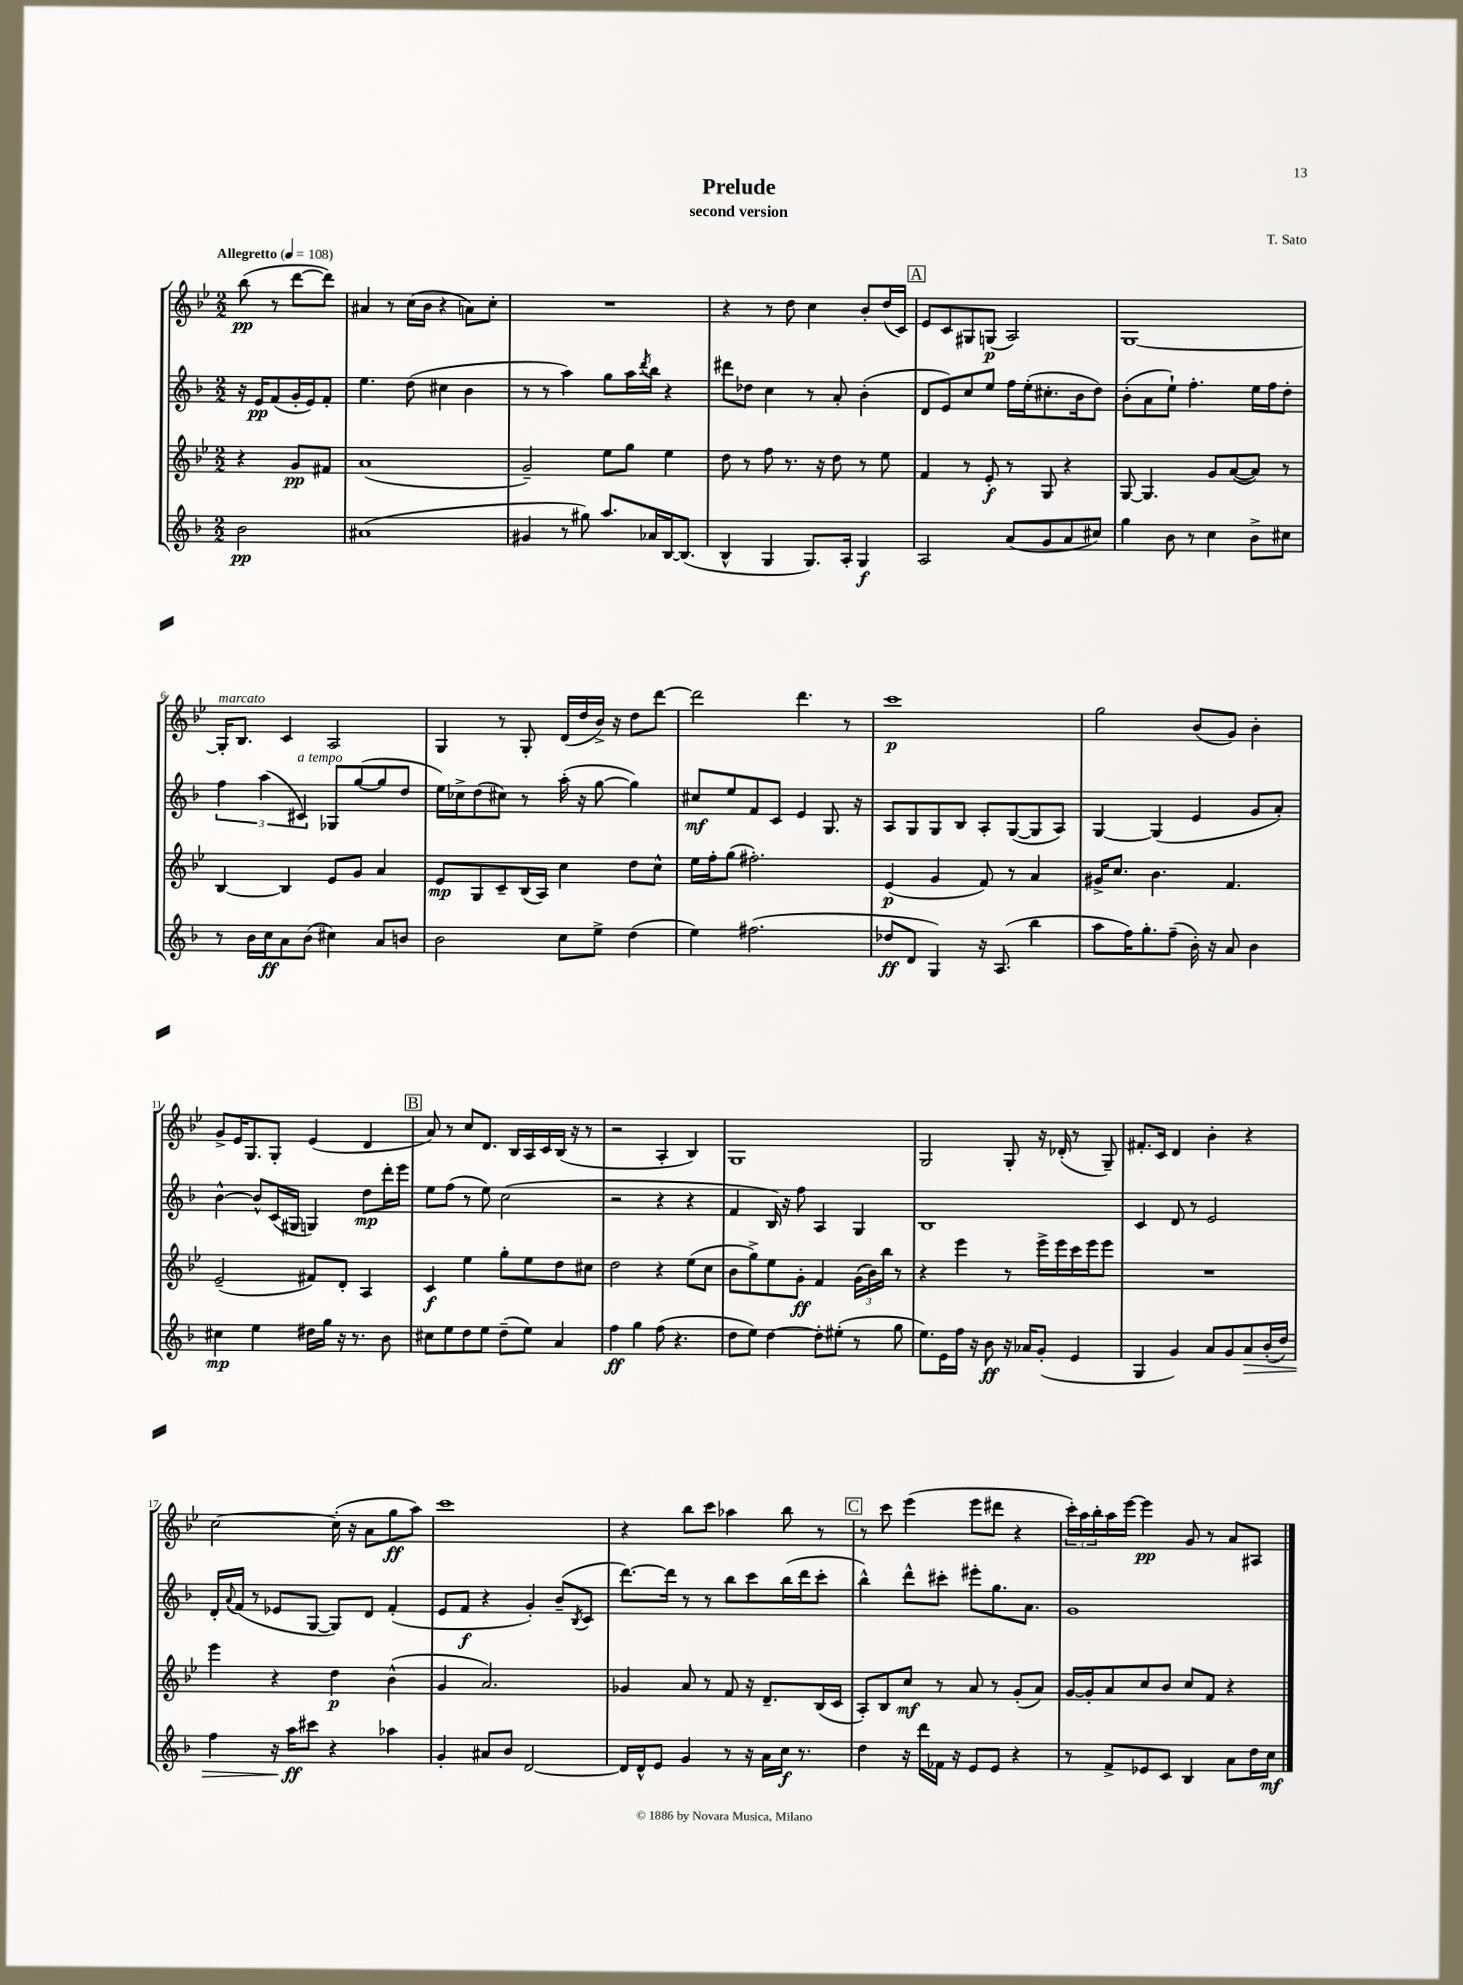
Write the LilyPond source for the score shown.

\header { title = "Prelude" composer = "T. Sato" subtitle = "second version" }
<<
\new StaffGroup <<
\new Staff = "s0" {
    \clef treble \key bes \major \numericTimeSignature \time 2/2 \partial 2 \tempo "Allegretto" 4 = 108
    bes''8\pp( r8 d'''8~ d'''8) |
    ais'4 r8 c''16( bes'16 r4 a'8) c''8-. |
    R1 |
    r4 r8 d''8 c''4 bes'8-. d''16( c'16) |
    \mark \markup { \box "A" } ees'8 c'8 gis8 g8\p( a2) |
    g1~ |
    g16-.^\markup { \italic "marcato" } bes8. c'4 a2 |
    g4 r8 g8-. d'16( d''16 bes'16->) r16 d''8 d'''8~ |
    d'''2 d'''4. r8 |
    c'''1\p |
    g''2 bes'8( g'8) bes'4-. |
    g'8-> ees'16 g8. g8-. ees'4( d'4 |
    \mark \markup { \box "B" } a'8) r8 c''8 d'8. bes16 a16 c'16 bes16( r16 r8 |
    r2 a4-. bes4) |
    g1 |
    g2 g8-. r16 des'16-.( r8 g8--) |
    fis'8.-. c'16 d'4 bes'4-. r4 |
    c''2~ c''16-.( r16 a'8 g''8\ff a''8) |
    c'''1 |
    r4 bes''8 c'''8 aes''4 bes''8 r8 |
    \mark \markup { \box "C" } r8 c'''8 ees'''4( ees'''8 dis'''8 r4 |
    \tuplet 3/2 { c'''16-.) a''16 bes''16-. } a''16 ees'''16~ ees'''4\pp g'8 r8 a'8 ais8 \bar "|." |
}
\new Staff = "s1" {
    \clef treble \key f \major \numericTimeSignature \time 2/2 \partial 2
    r16 e'16\pp f'8( g'16-. e'16) f'8-. |
    e''4. d''8( cis''4 bes'4 |
    r8 r8 a''4) g''8 a''16 \acciaccatura { d'''8 } bes''16 r4 |
    dis'''8 des''8 c''4 r8 a'8-. bes'4-.( |
    \mark \markup { \box "A" } d'8 e'8) c''8 e''8 f''16 e''16-.( cis''8.-. bes'16 d''8) |
    bes'8-.( a'8 e''8-!) f''4.-. e''16 f''16 d''8-. |
    \tuplet 3/2 { f''4 a''4( cis'4^\markup { \italic "a tempo" }) } ges8 g''8~( g''8 d''8 |
    e''16) ces''16-> d''8( cis''8) r8 a''16-.( r16 g''8~ g''4) |
    cis''8\mf e''8 f'8 c'8 e'4 g8. r16 |
    a8 g8 g8 bes8 a8-. g8~( g8 a8) |
    g4~ g4( e'4 g'8 a'8-.) |
    bes'4~-^ bes'8-^ c'16( gis16 g4) d''8\mp d'''16-. e'''16 |
    \mark \markup { \box "B" } e''8 f''8( r8 e''8) c''2( |
    r2 r4 r4 |
    f'4 bes16) r16 f''8 a4 g4 |
    bes1 |
    c'4 d'8 r8 e'2 |
    d'16-. \appoggiatura { a'8 } f'16( r8 ees'8 g8~ g8) d'8 f'4-.( |
    e'8 f'8\f r4 g'4-.) bes'8--( \acciaccatura { bes8 } c'8 |
    d'''8.~) d'''16 r8 r8 bes''8 c'''8 bes''16( d'''16 c'''8-. |
    \mark \markup { \box "C" } bes''4-^) d'''8-^ cis'''8-. eis'''8-. g''8. a'8. |
    g'1 \bar "|." |
}
\new Staff = "s2" {
    \clef treble \key bes \major \numericTimeSignature \time 2/2 \partial 2
    r4 g'8\pp fis'8 |
    a'1( |
    g'2--) ees''8 g''8 ees''4 |
    d''8 r8 f''8 r8. r16 d''8 r8 ees''8 |
    \mark \markup { \box "A" } f'4 r8 ees'8-.\f r8 g8 r4 |
    g8~ g4. g'8 a'8~( a'8) r8 |
    bes4~ bes4 ees'8 g'8 a'4 |
    ees'8\mp g8 c'8-- bes16( a16) c''4 d''8 c''8-^ |
    ees''16 f''16-. g''8( fis''2.-.) |
    ees'4\p( g'4 f'8) r8 a'4 |
    gis'16-> c''8. bes'4. f'4. |
    ees'2--( fis'8) d'8-. a4 |
    \mark \markup { \box "B" } c'4\f ees''4 g''8-. ees''8 d''8 cis''8 |
    d''2 r4 ees''8( c''8 |
    bes'8 g''8->) ees''8 g'8-.\ff f'4 \tuplet 3/2 { g'16( bes'16) bes''16 } r8 |
    r4 ees'''4 r8 ees'''16-> ees'''16 c'''16 ees'''16 ees'''8 |
    R1 |
    ees'''4 r4 d''4\p bes'4-^( |
    g'4 a'2.) |
    ges'4 a'8 r8 f'8 r16 d'8.-- bes16( c'16 |
    \mark \markup { \box "C" } a8-.) bes8 c''8\mf r8 a'8 r8 g'8-.( a'8) |
    g'16~ g'16-. a'8 c''8 bes'8 c''8 f'8 r4 \bar "|." |
}
\new Staff = "s3" {
    \clef treble \key f \major \numericTimeSignature \time 2/2 \partial 2
    bes'2\pp |
    ais'1( |
    gis'4 r8 gis''8) a''8. aes'16 bes16~ bes8.( |
    bes4-^ g4 g8.) a16-. g4\f |
    \mark \markup { \box "A" } a2 a'8( g'8 a'8 cis''8) |
    g''4 bes'8 r8 c''4 bes'8-> cis''8 |
    r8 bes'16 c''16\ff a'8 bes'8( cis''4) a'8 b'8 |
    bes'2 c''8 e''8-> d''4( |
    e''4) fis''2.( |
    des''8\ff d'8 g4) r16 a8.( bes''4 |
    a''8 f''16) g''8.-. f''8--( bes'16-.) r16 a'8 bes'4 |
    cis''4\mp e''4 dis''16 g''16 r16 r8. bes'8 |
    \mark \markup { \box "B" } cis''8 e''8 d''8 e''8 d''8--( e''8) a'4 |
    f''4\ff g''4 f''8( r4. |
    d''8 e''8) d''4~ d''8-. eis''8-.( r8 g''8 |
    e''8.) e'16 f''16 r16 bes'8\ff r16 aes'16 g'8-.( e'4 |
    g4 g'4) a'8 g'8 a'8\> bes'16-.( d''16) |
    f''4 r16 a''16\ff\! cis'''8 r4 aes''4 |
    g'4-. ais'8 bes'8 d'2~ |
    d'16 d'16-^ e'8 g'4 r8 r16 a'16 c''16\f r8. |
    \mark \markup { \box "C" } d''4 r16 d'''16 fes'16 r16 e'8 e'8 r4 |
    r8 f'8-> ees'8 c'8 bes4 a'8 d''16 c''16\mf \bar "|." |
}
>>
>>
